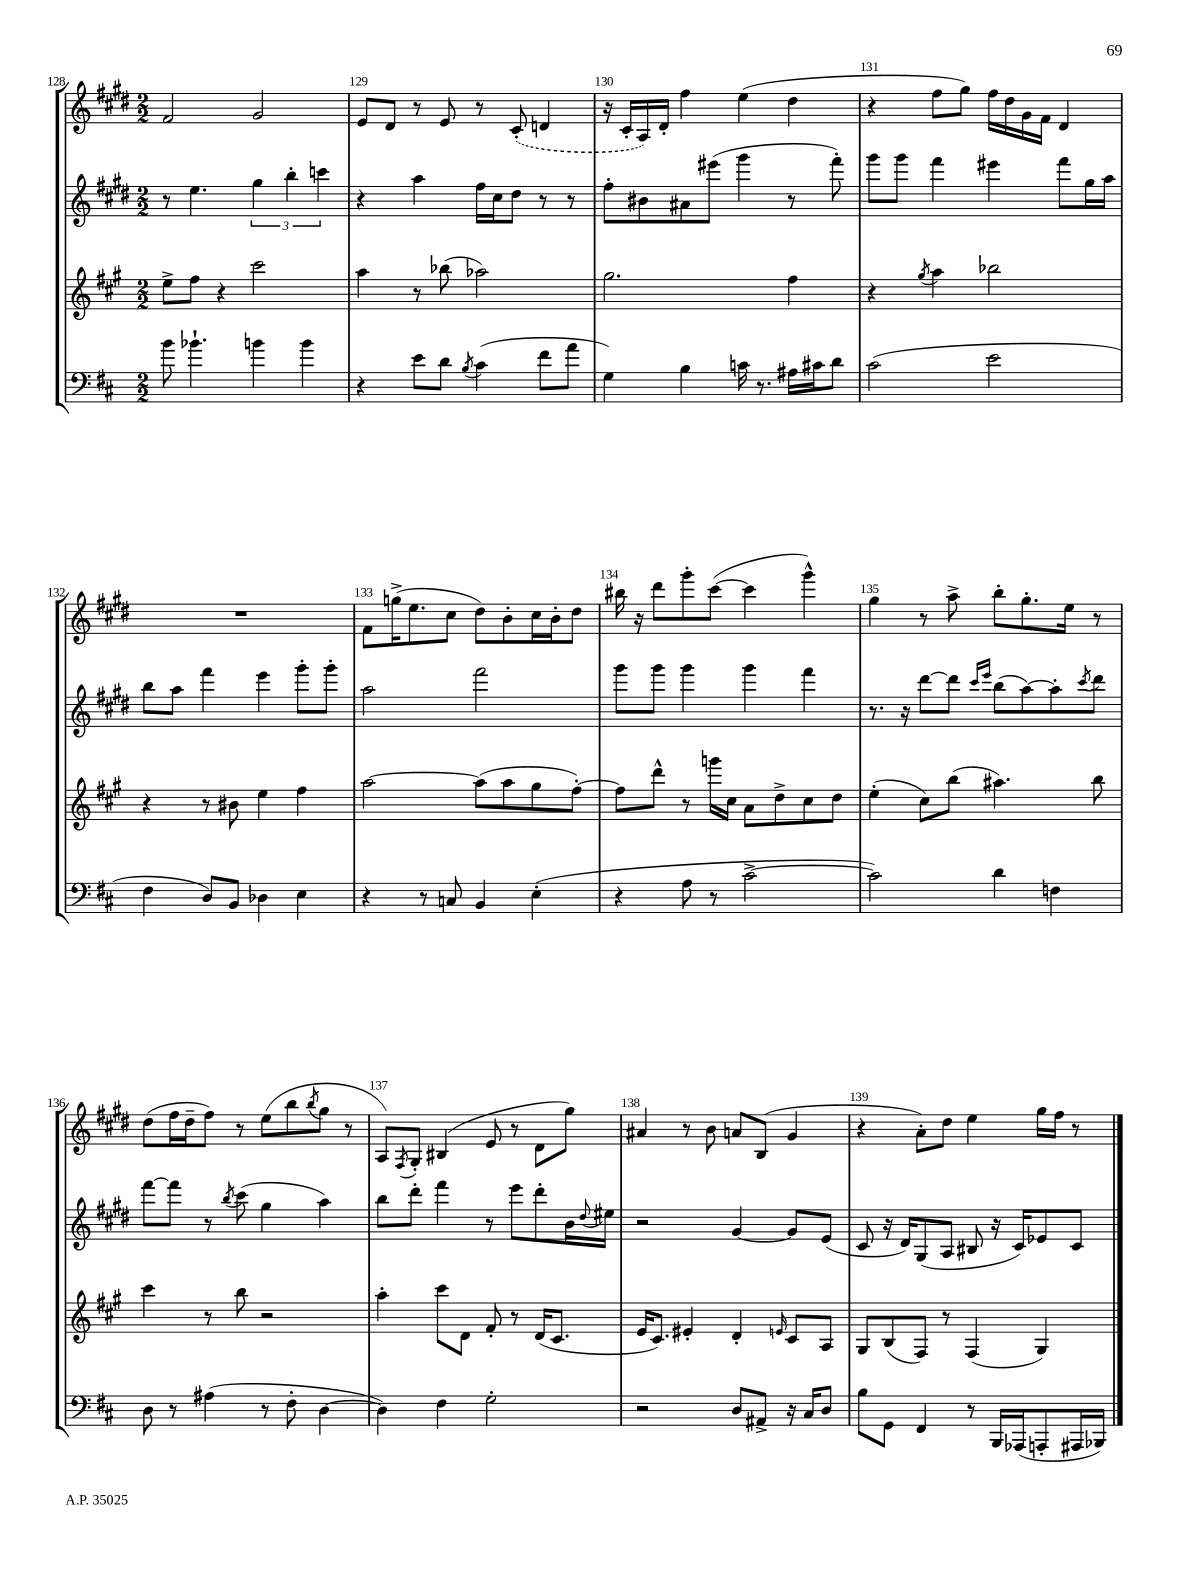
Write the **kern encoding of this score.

**kern	**kern	**kern	**kern
*staff4	*staff3	*staff2	*staff1
*clefF4	*clefG2	*clefG2	*clefG2
*k[f#c#]	*k[f#c#g#]	*k[f#c#g#d#]	*k[f#c#g#d#]
*M2/2	*M2/2	*M2/2	*M2/2
8b	8ee^	8r	2f#
4.b-`	8ff#	4.ee	.
.	4r	.	.
4b	2ccc#	6gg#	2g#
.	.	6bb'	.
4b	.	.	.
.	.	6ccc	.
=	=	=	=
4r	4aa	4r	8e
.	.	.	8d#
8e	8r	4aa	8r
8d	(8bb-	.	8e
8qB	.	.	.
(4c#	2aa-)	16ff#	8r
.	.	16cc#	.
.	.	8dd#	(8c#'
8f#	.	8r	4d
8a	.	8r	.
=	=	=	=
4G)	2.gg#	8ff#'	16r
.	.	.	16c#'
.	.	8b#	16A)
.	.	.	16d#'
4B	.	8a#	4ff#
.	.	(8eee#	.
16c	.	4ggg#	(4ee
8.r	.	.	.
16A#	4ff#	8r	4dd#
16c#	.	.	.
8d	.	8fff#')	.
=	=	=	=
(2c#	4r	8ggg#	4r
.	.	8ggg#	.
.	8qgg#	.	.
.	4aa	4fff#	8ff#
.	.	.	8gg#)
2e	2bb-	4eee#	16ff#
.	.	.	16dd#
.	.	.	16g#
.	.	.	16f#
.	.	8fff#	4d#
.	.	16gg#	.
.	.	16aa	.
=	=	=	=
4F#	4r	8bb	1r
.	.	8aa	.
8D)	8r	4fff#	.
8BB	8b#	.	.
4D-	4ee	4eee	.
4E	4ff#	8ggg#'	.
.	.	8ggg#'	.
=	=	=	=
4r	[2aa	2aa	8f#
.	.	.	(16gg^
.	.	.	8.ee
8r	.	.	.
8C	.	.	8cc#
4BB	(8aa]	2fff#	8dd#)
.	8aa	.	8b'
(4E'	8gg#	.	16cc#
.	.	.	16b'
.	[8ff#')	.	8dd#
=	=	=	=
4r	8ff#]	8ggg#	16bb#
.	.	.	16r
.	8ddd^^	8ggg#	8ddd#
8A	8r	4ggg#	8ggg#'
8r	16ggg	.	([8ccc#
.	16cc#	.	.
[2c#^	8a	4ggg#	4ccc#]
.	8dd^	.	.
.	8cc#	4fff#	4ggg#^^)
.	8dd	.	.
=	=	=	=
2c#])	(4ee'	8.r	4gg#
.	.	16r	.
.	8cc#)	[8ddd#	8r
.	(8bb	8ddd#]	8aa^
.	.	16qqccc#	.
.	.	16qqeee	.
4d	4.aa#)	(8bb	8bb'
.	.	[8aa)	8.gg#'
4F	.	8aa']	.
.	.	.	16ee
.	.	8qccc#	.
.	8bb	8ddd#	8r
=	=	=	=
8D	4ccc#	[8fff#	(8dd#
8r	.	8fff#]	16ff#
.	.	.	16dd#~
(4A#	8r	8r	8ff#)
.	.	8qbb	.
.	8bb	(8ccc#	8r
8r	2r	4gg#	(8ee
8F#'	.	.	8bb
.	.	.	8qbb
[4D	.	4aa)	8gg#
.	.	.	8r
=	=	=	=
4D])	4aa'	8bb	8A)
.	.	.	8qF#
.	.	8ddd#'	8G#'
4F#	8ccc#	4fff#	(4B#
.	8d	.	.
2G'	8f#'	8r	8e
.	8r	8eee	8r
.	(16d	8ddd#'	8d#
.	8.c#	.	.
.	.	16b	8gg#)
.	.	8qqdd#	.
.	.	16ee#	.
=	=	=	=
2r	16e	2r	4a#
.	8.c#)	.	.
.	4e#'	.	8r
.	.	.	8b
8D	4d'	[4g#	8a
8AA#^	.	.	(8B
.	16qqe	.	.
16r	8c#	8g#]	4g#
16C#	.	.	.
8D	8A	(8e	.
=	=	=	=
8B	8G#	8c#	4r
8GG	(8B	16r	.
.	.	16d#)	.
4FF#	8F#)	(8G#	8a')
.	8r	8A	8dd#
8r	(4F#	8B#	4ee
16BBB	.	16r	.
(16AAA-	.	16c#)	.
8AAA'	4G#)	8e-	16gg#
.	.	.	16ff#
16AAA#	.	8c#	8r
16BBB-)	.	.	.
==	==	==	==
*-	*-	*-	*-
